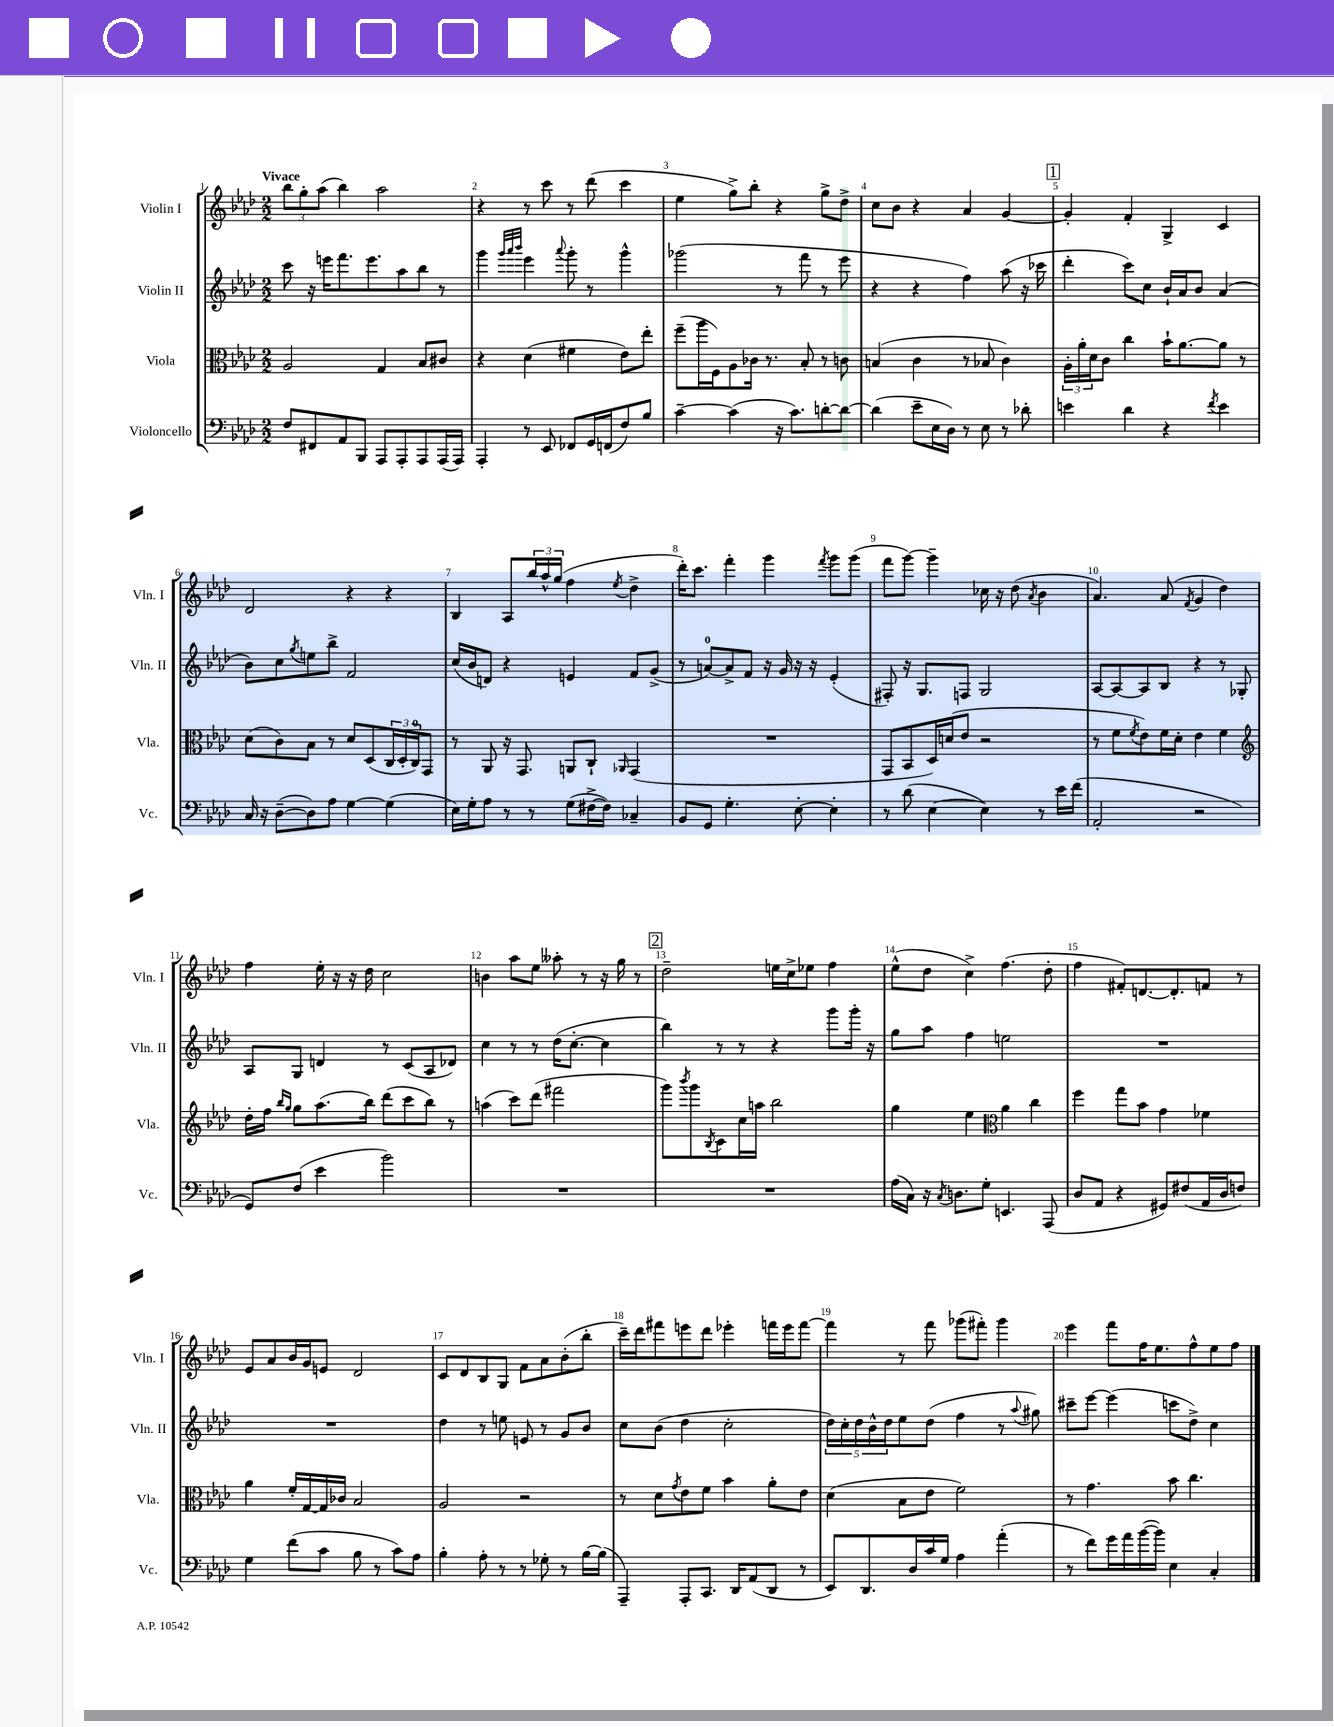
<<
\new StaffGroup <<
\new Staff = "s0" \with { instrumentName = "Violin I" shortInstrumentName = "Vln. I" } {
    \clef treble \key aes \major \numericTimeSignature \time 2/2 \tempo "Vivace"
    \tuplet 3/2 { bes''8 g''8-. aes''8( } bes''4) aes''2 |
    r4 r8 c'''8 r8 des'''8( c'''4 |
    ees''4 g''8->) bes''8-. r4 g''8-> des''8-> |
    c''8 bes'8 r4 aes'4 g'4~ |
    \mark \markup { \box "1" } g'4-. f'4-. g4-> c'4 |
    des'2 r4 r4 |
    bes4 aes8 \tuplet 3/2 { bes''16 aes''16-^ g''16( } f''4 \acciaccatura { ees''8 } des''4-> |
    des'''16-.) c'''8. f'''4-. g'''4 \acciaccatura { f'''8 } g'''8 g'''8( |
    f'''8 g'''8~) g'''4-- ces''16 r16 des''8( \acciaccatura { aes'8 } bes'4 |
    aes'4.) aes'8( \acciaccatura { f'8 } g'4 des''4) |
    f''4 ees''16-. r16 r16 des''16 c''2 |
    b'4 aes''8 ees''8 aeses''8-. r8 r16 g''16 r8 |
    \mark \markup { \box "2" } des''2-- e''16 c''16-> ees''8 f''4 |
    ees''8-^( des''8 c''4->) f''4.( des''8-. |
    f''4 fis'8-.) d'8.~ d'8.-. f'8 r8 |
    ees'8 aes'8 bes'16 g'16 e'8 des'2 |
    c'8 des'8 bes8 g8 f'8 aes'8 bes'8-.( bes''8-. |
    c'''16--) des'''16 fis'''8 e'''8 des'''8 ees'''4-. f'''16 ees'''16 f'''8~ |
    f'''4 r8 f'''8 ges'''8( fis'''8-.) ges'''4 |
    ees'''4 f'''8 f''16 ees''8. f''8-^ ees''8 f''8 \bar "|." |
}
\new Staff = "s1" \with { instrumentName = "Violin II" shortInstrumentName = "Vln. II" } {
    \clef treble \key aes \major \numericTimeSignature \time 2/2
    c'''8 r16 e'''16 f'''8. e'''8. aes''8 bes''8 r8 |
    g'''4 \grace { g'''32 aes'''32 bes'''32 } ees'''4 \appoggiatura { aes'''8 } g'''8-. r8 g'''4-^ |
    ges'''2( r8 f'''8 r8 ees'''8 |
    r4 r4 f''4) aes''8( r16 ces'''16 |
    \mark \markup { \box "1" } des'''4-. c'''8) c''8 bes'16-! aes'16 bes'8 aes'4( |
    bes'8) c''8 \acciaccatura { g''8 } e''8 bes''8-> f'2 |
    c''16( bes'16 d'8) r4 e'4 f'8 g'8->( |
    r8 a'8-0~) a'8-> f'8 r16 g'16 r16 r16 ees'4-.( |
    fis8-.) r16 g8. f8 g2 |
    aes8~ aes8~ aes8 bes8 r4 r8 ges8-. |
    aes8 g8 d'4 r8 c'8( aes8 des'8) |
    c''4 r8 r8 des''16( c''8.~-. c''4 |
    \mark \markup { \box "2" } bes''4) r8 r8 r4 g'''8 g'''16-. r16 |
    g''8 aes''8 f''4 e''2 |
    R1 |
    R1 |
    des''4 r8 e''8 e'8 r8 g'8 bes'8 |
    c''8 bes'8( des''4 c''2-. |
    \tuplet 5/4 { des''16) c''16-. des''16 bes'16-^ des''16 } ees''8 des''8( f''4 r8 \appoggiatura { aes''8 } gis''8) |
    cis'''8-- ees'''8~ ees'''4( c'''8 des''8->) c''4 \bar "|." |
}
\new Staff = "s2" \with { instrumentName = "Viola" shortInstrumentName = "Vla." } {
    \clef alto \key aes \major \numericTimeSignature \time 2/2
    aes2 g4 bes8 cis'8 |
    r4 des'4( fis'4 ees'8) ees''8-. |
    f''8--( aes''16 f16) aes8 ces'16 r8. bes8-. r8 c'8 |
    b4( c'4 r8 bes8 c'4) |
    \mark \markup { \box "1" } \tuplet 3/2 { aes16-. aes'16-. des'16 } c'8 c''4 bes'16-! aes'8.~ aes'8 r8 |
    des'8( c'8) bes8 r8 des'8 des8( \tuplet 3/2 { c16 des16-. c16-0) } g,8 |
    r8 aes,8 r16 g,8. a,8 c8-! \grace { aes,16 } g,4( |
    R1 |
    g,8 bes,8 des16) d'16( ees'8 r2 |
    r8 f'8 \acciaccatura { f'8 } ees'8) f'16 des'16-. ees'4 f'4 |
    \clef treble des''16-. f''16 \grace { bes''16 g''16 } g''8 aes''8.( bes''16) des'''8( c'''8 bes''8) r8 |
    a''4( c'''8) des'''8( fis'''2 |
    \mark \markup { \box "2" } g'''8) \acciaccatura { bes'''8 } g'''8 \acciaccatura { bes8 } c'8 c''16 a''16 bes''2 |
    g''4 ees''4 \clef alto aes'4 c''4 |
    f''4 g''8 bes'8 g'4 fes'4 |
    aes'4 f'16-. g16~ g16 ces'16 bes2 |
    aes2 r2 |
    r8 des'8 \acciaccatura { g'8 } ees'8 f'8 bes'4 aes'8-. ees'8 |
    des'4( bes8 ees'8 f'2) |
    r8 g'4. bes'8 c''4. \bar "|." |
}
\new Staff = "s3" \with { instrumentName = "Violoncello" shortInstrumentName = "Vc." } {
    \clef bass \key aes \major \numericTimeSignature \time 2/2
    f8 fis,8 aes,8 bes,,8 aes,,8 aes,,8-. aes,,8 aes,,16( aes,,16) |
    aes,,4-. r8 ees,8 fes,8 g,16 f,16( f8) bes8 |
    c'4~-- c'4( r16 c'8.) d'8~-. d'8~ |
    d'4( ees'8-- ees16 des16) r8 ees8 r8 des'8-. |
    \mark \markup { \box "1" } e'4 des'4 r4 \acciaccatura { f'8 } e'4 |
    c16 r16 des8~--( des8) aes8 g4~ g4( |
    ees16) g16-. aes8 r8 r8 g8( fis16~-> fis16) ces4-- |
    bes,8 g,8 g4.-. ees8~-. ees4-. |
    r8 des'8( ees4~ ees4) r8 ees'16 f'16( |
    aes,2-. r2 |
    g,8) f8( ees'4 bes'2) |
    R1 |
    \mark \markup { \box "2" } R1 |
    aes16( c16) r16 \acciaccatura { c8 } d8. g8-. e,4. aes,,8( |
    des8 aes,8 r4 gis,8) fis8( aes,16 des16 f8) |
    g4 f'8( c'8 bes8 r8 c'8) aes8 |
    bes4-. aes8-. r8 r8 ges8-. r8 bes16~ bes16( |
    aes,,4--) aes,,8-. c,8. des,16 aes,8( des,8 r8 |
    ees,8) des,8. des16 c'16 g16 aes4 aes'4-.( |
    r8 f'8) g'16 aes'16 bes'16~( bes'16) ees4 c4-. \bar "|." |
}
>>
>>
\layout { \context { \Score \override BarNumber.break-visibility = ##(#f #t #t) barNumberVisibility = #all-bar-numbers-visible } }
